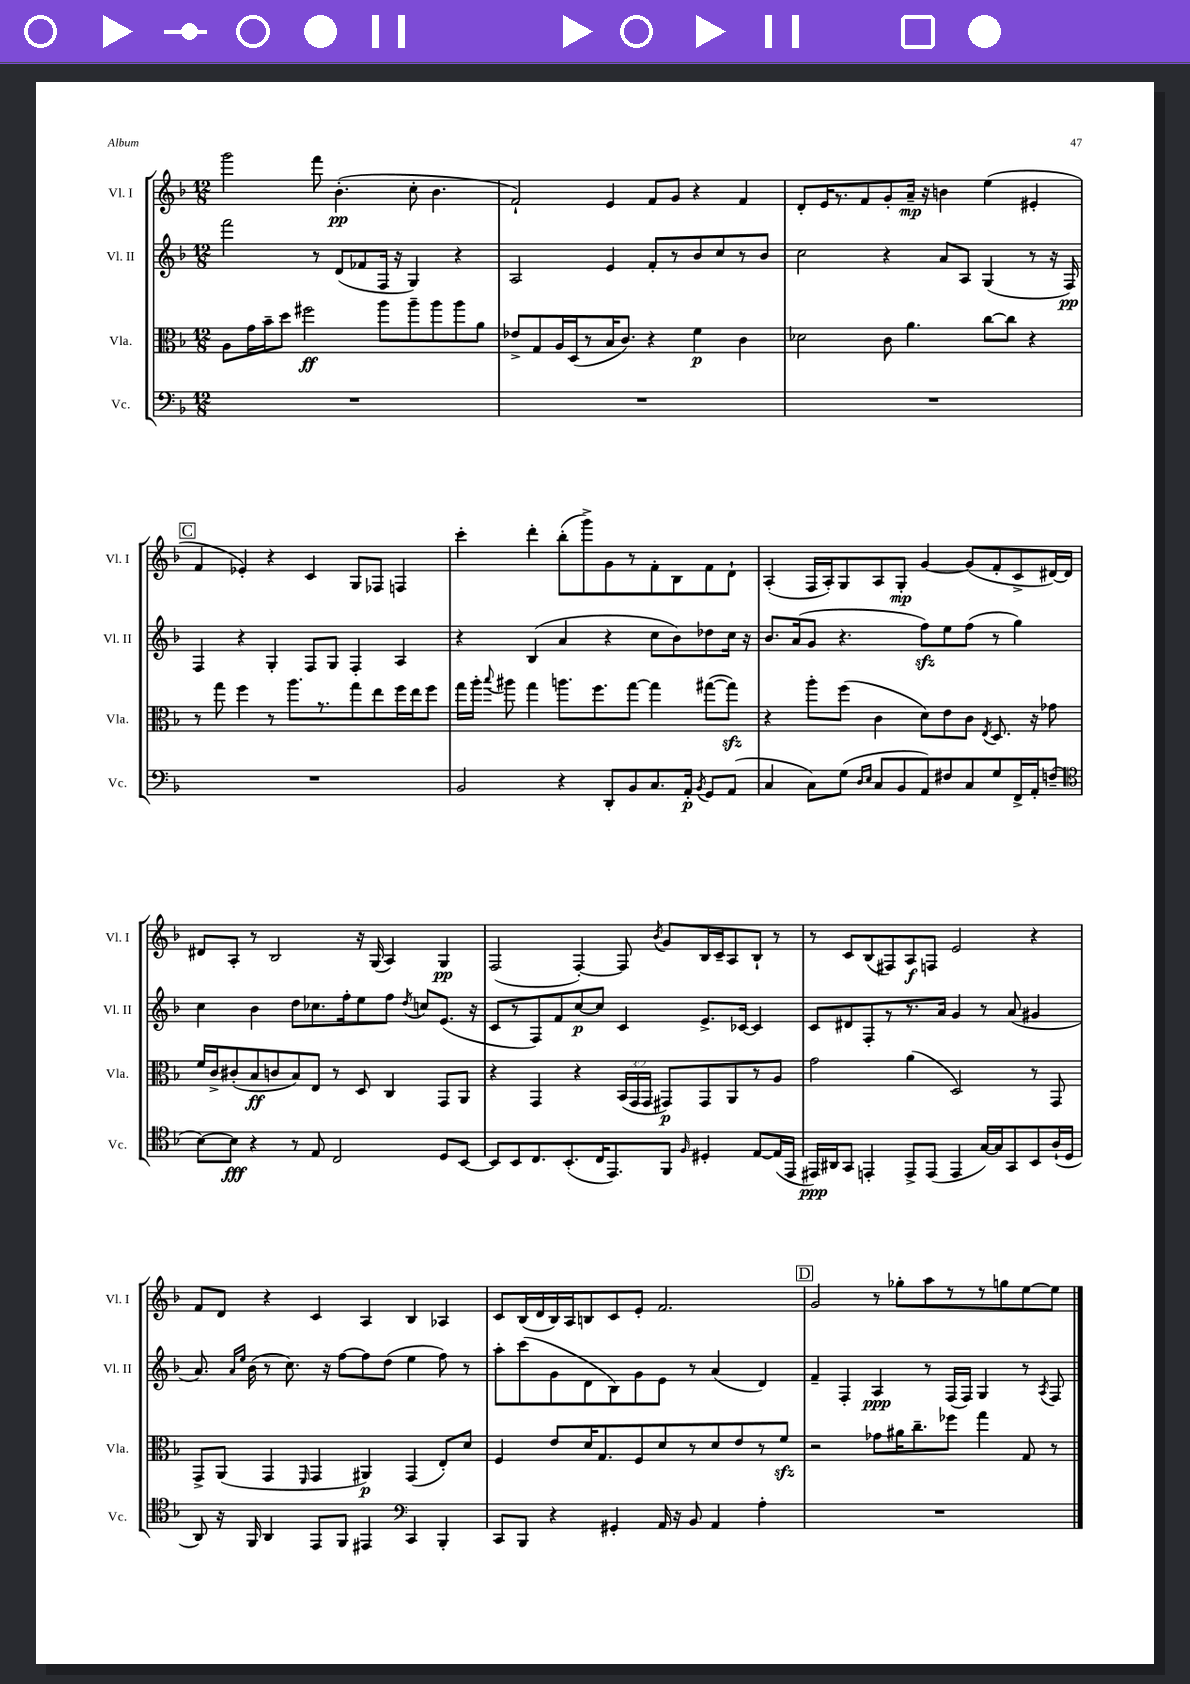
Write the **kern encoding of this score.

**kern	**kern	**kern	**kern
*staff4	*staff3	*staff2	*staff1
*clefF4	*clefC3	*clefG2	*clefG2
*k[b-]	*k[b-]	*k[b-]	*k[b-]
*M12/8	*M12/8	*M12/8	*M12/8
1.r	8A	2fff	2ggg
.	16g	.	.
.	16b-~	.	.
.	8dd	.	.
.	2ff#	.	.
.	.	8r	8fff
.	.	(8d	(4.b-'
.	.	8f-	.
.	8aa	16F	.
.	.	16r	.
.	8aa~	4G)	8cc'
.	8aa	.	4.b-
.	8aa	4r	.
.	8a	.	.
=	=	=	=
1.r	8e-^	2A	2f`)
.	8G	.	.
.	16A	.	.
.	(16D	.	.
.	8r	.	.
.	16B-	4e	4e
.	8.c)	.	.
.	4r	8f'	8f
.	.	8r	8g
.	4f	8b-	4r
.	.	8cc	.
.	4c	8r	4f
.	.	8b-	.
=	=	=	=
1.r	2d-	2cc	8d'
.	.	.	16e
.	.	.	8.r
.	.	.	8f
.	8c	4r	8g'
.	4.a	.	16a~
.	.	.	16r
.	.	8a	4b
.	.	8A	.
.	[8cc	(4G	(4ee
.	8cc]	.	.
.	4r	8r	4e#'
.	.	16r	.
.	.	16F)	.
=	=	=	=
1.r	8r	4F	4f
.	8gg	.	.
.	4ff	4r	4e-')
.	8r	4G'	4r
.	8.aa	.	.
.	.	8F	4c
.	8.r	.	.
.	.	8G	.
.	8gg	4F'	8G
.	8ee	.	8F-
.	16ff	4A	4F
.	16ee	.	.
.	8ff	.	.
=	=	=	=
2BB-	16gg	4r	4ccc'
.	16aa'	.	.
.	8qqbb-	.	.
.	8aa#	.	.
.	4gg	(4B-	4ddd'
4r	8.aa	4a	(8bb-'
.	.	.	8ggg^)
.	8.ff	.	.
8DD'	.	4r	8g
8BB-	[8gg	.	8r
8.C	4gg]	8cc	8f'
.	.	8b-)	8B-
16AA'	.	.	.
8qBB-	.	.	.
8GG	([8gg#	8dd-	8f
(8AA	8gg#])	16cc	8d`
.	.	16r	.
=	=	=	=
4C	4r	8.b-	(4A'
.	.	(16a	.
8C)	8aa'	8g	16F
.	.	.	16A')
(8G	(8ff	4.r	8G
16qqD	.	.	.
16qqE	.	.	.
8C	4c	.	8A
8BB-	.	.	8G'
8AA)	8d)	8ff)	[4g
8F#	8e	8ee	.
8C	8c	(8ff	(8g]
.	8qE	.	.
8G	8.D	8r	8f'
16FF^	.	4gg)	8c^
16AA'	16r	.	.
(8F~	8g-	.	[16d#)
.	.	.	16d#]
=	=	=	=
*clefC4	*	*	*
[8B-)	16f	4cc	8d#
.	16c^	.	.
8B-]	(8c#'	.	8A'
4r	8B-	4b-	8r
.	8c	.	2B-
8r	8B-)	8dd	.
8E	8E	8.cc-	.
2C	8r	.	.
.	.	16ff'	.
.	8D	8ee	16r
.	.	.	(16G
.	4C	8ff	4A)
.	.	8qdd	.
.	.	8cc	.
8D	8GG	(8.e	4G
[8BB-	8AA	.	.
.	.	16r	.
=	=	=	=
8BB-]	4r	8c	(2F
8BB-	.	8r	.
8.C	4GG	8F)	.
.	.	8f	.
(8.BB-'	.	.	.
.	4r	[8cc	[4F')
16C	.	8cc]	.
8.EE)	.	.	.
.	(24BB-	4c	8F]
.	24GG	.	.
.	24GG	.	.
.	.	.	8qb-
8FF	8GG#)	.	8g
16qqF	.	.	.
4D#'	8GG#	8.e^	16B-
.	.	.	16c~
.	8AA	.	8A
.	.	[16c-	.
[8E	8r	4c-]	8B-`
(16E]	8A	.	8r
16EE	.	.	.
=	=	=	=
16EE#)	2g	8c	8r
16AA#	.	.	.
8GG	.	8d#	8c
4EE'	.	8F'	(8B-
.	.	8r	8F#)
8EE^	(4a	8.r	8A
(8EE	.	.	8F
.	.	16a	.
4EE	2D)	4g	2e
[16G)	.	8r	.
16G]	.	.	.
8GG	.	(8a	.
8BB-	8r	4g#	4r
(16A`	8GG	.	.
16D	.	.	.
=	=	=	=
8AA)	8GG^	8.a)	8f
16r	(8AA	.	8d
.	.	16qqa	.
.	.	16qqee	.
16FF	.	(16b-	.
4AA	4GG	8r	4r
.	.	8.cc)	.
.	16qqFF	.	.
8EE	4GG	.	4c
.	.	16r	.
8FF	.	[8ff	.
4EE#	4AA#)	8ff]	4A
.	.	(8dd	.
*clefF4	*	*	*
4CC	(4GG	4ee	4B-
4BBB-'	8E')	8ff)	4A-
.	8d	8r	.
=	=	=	=
8CC	4F	8aa'	8c
8BBB-	.	(8ccc	(16B-
.	.	.	16d
4r	8e	8g	16B-)
.	.	.	16A
.	16d	8d	8B
.	8.G	.	.
4GG#'	.	8B-)	8c
.	8F	8g	8e'
16AA	8d	8e	2.f
16r	.	.	.
8BB-	8r	8r	.
4AA	8d	(4a	.
.	8e	.	.
4A'	8r	4d)	.
.	8f	.	.
=	=	=	=
1.r	2r	4f~	2g
.	.	4F'	.
.	8g-	4A	8r
.	16a#	.	8gg-'
.	8.cc~	.	.
.	.	8r	8aa
.	8ff-	(16F	8r
.	.	16F)	.
.	4gg	4G	8r
.	.	.	8gg
.	8G	8r	[8ee
.	.	8qA	.
.	8r	8F	8ee]
==	==	==	==
*-	*-	*-	*-
